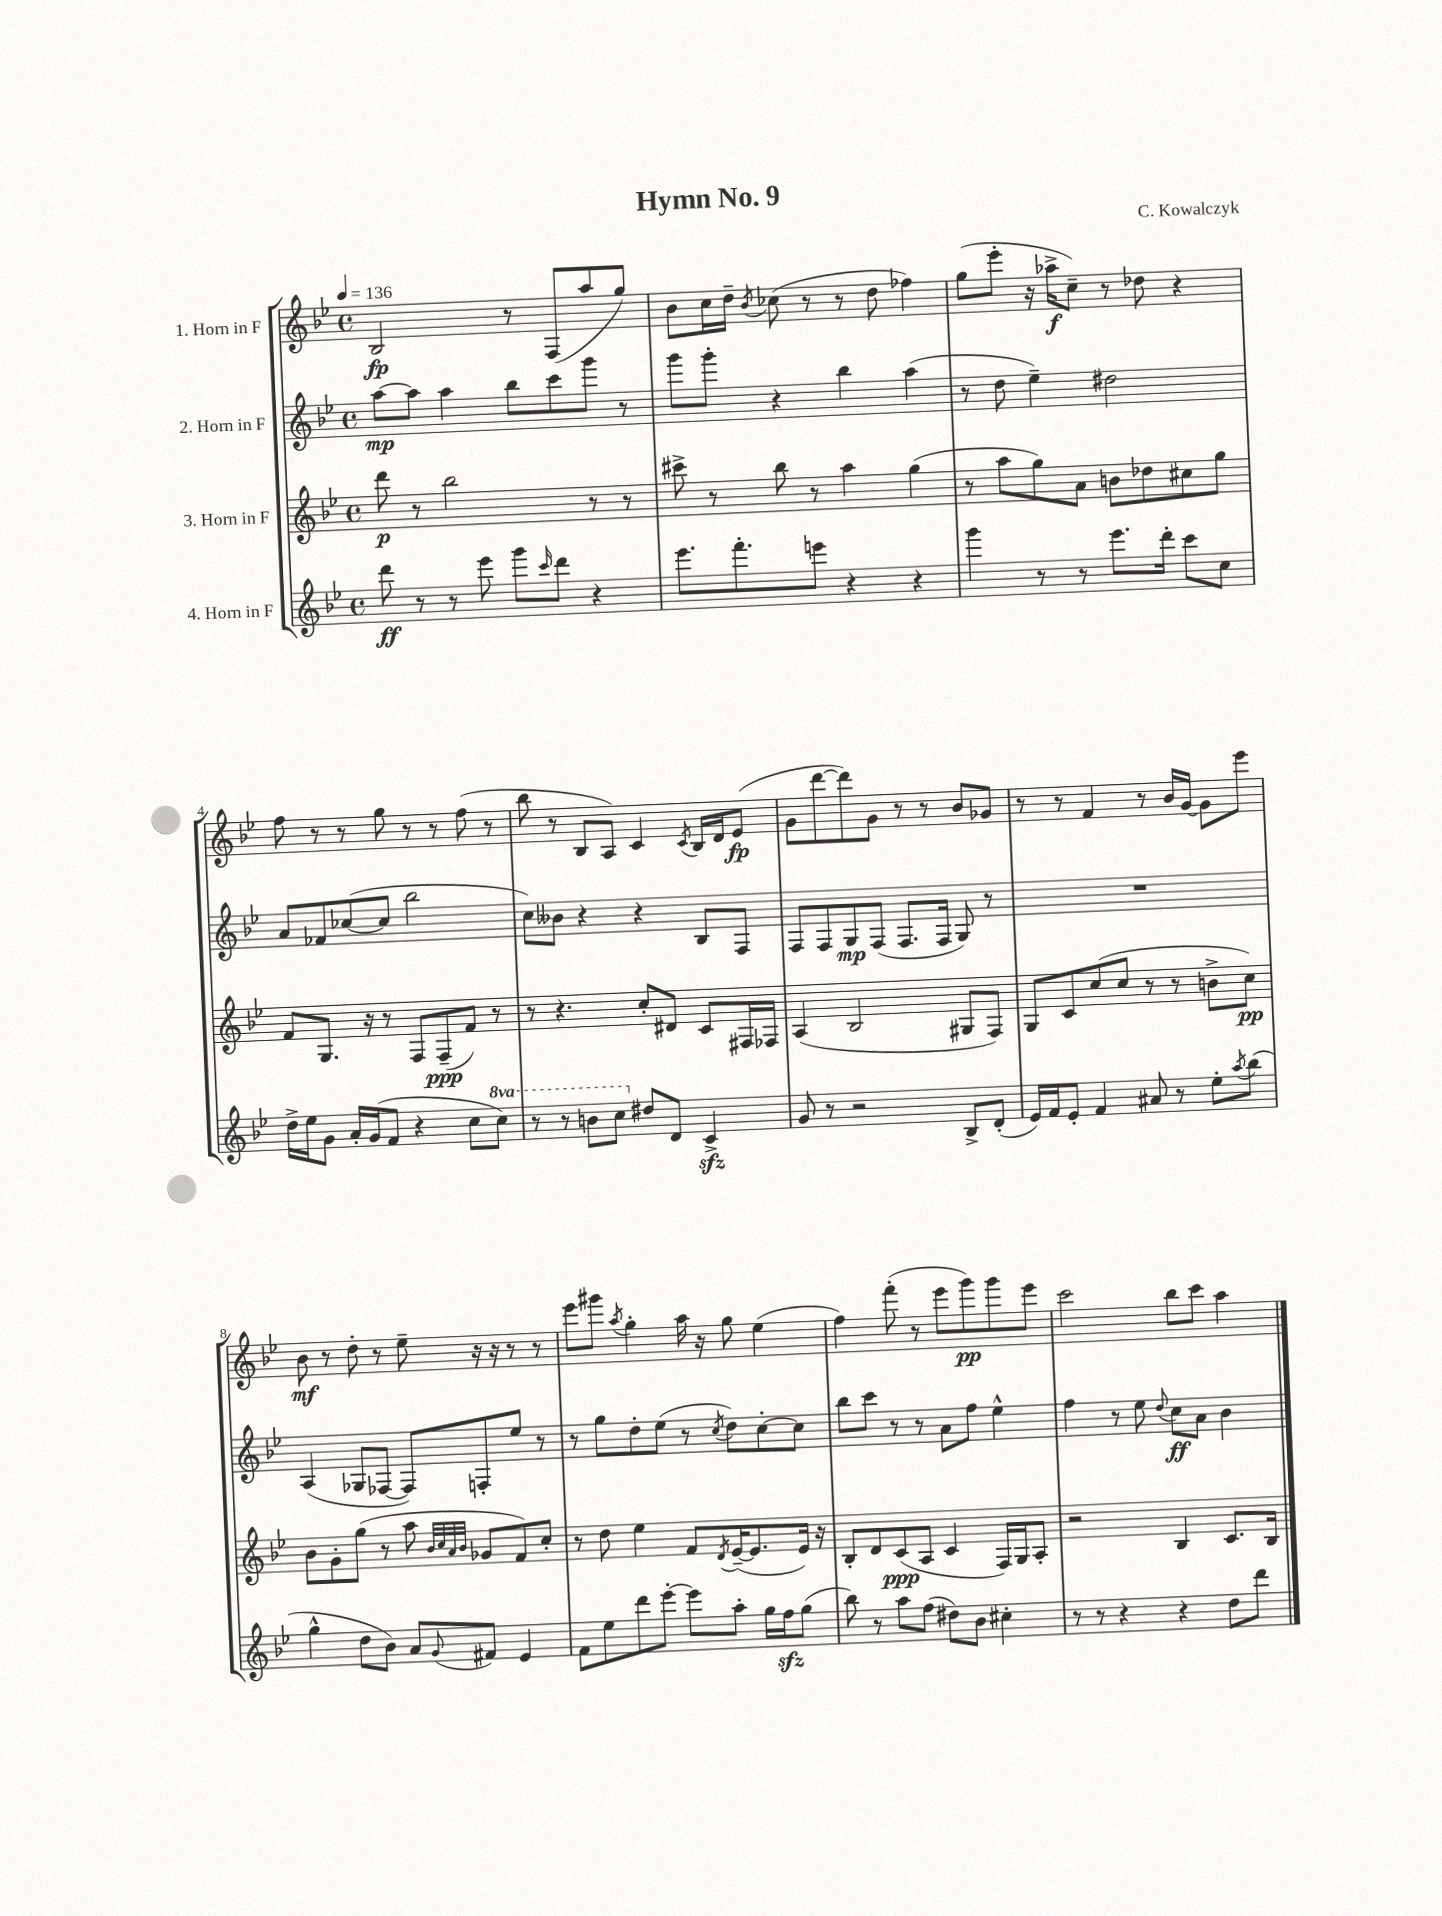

**kern	**kern	**kern	**kern
*staff4	*staff3	*staff2	*staff1
*clefG2	*clefG2	*clefG2	*clefG2
*k[b-e-]	*k[b-e-]	*k[b-e-]	*k[b-e-]
*M4/4	*M4/4	*M4/4	*M4/4
*met(c)	*met(c)	*met(c)	*met(c)
*MM136	*MM136	*MM136	*MM136
8ddd	8ddd	[8aa	2B-
8r	8r	8aa]	.
8r	2bb-	4aa	.
8eee-	.	.	.
8ggg	.	8bb-	8r
16qqccc	.	.	.
8ddd	.	8ccc	(8F
4r	8r	8ggg	8aa
.	8r	8r	8gg)
=	=	=	=
8.eee-	8ccc#^	8ggg	8b-
.	8r	8ggg'	16cc
8.fff'	.	.	16dd~
.	.	.	8qb-
.	8bb-	4r	(8cc-
8eee	8r	.	8r
4r	4aa	4bb-	8r
.	.	.	8dd
4r	(4gg	(4aa	4ff-)
=	=	=	=
4ggg	8r	8r	(8gg
.	8aa	8dd	8eee-'
8r	8gg)	4ee-~)	16r
.	.	.	16aa-^
8r	8a	.	8cc~)
8.eee-	8b	2dd#	8r
.	8dd-	.	8dd-
16ddd'	.	.	.
8ccc	8cc#	.	4r
8cc	8gg	.	.
=	=	=	=
16dd^	8f	8a	8ff
16ee-	.	.	.
8g	8.G	8f-	8r
16a'	.	([8cc-	8r
(16g	16r	.	.
8f	8r	8cc-]	8gg
4r	8F	2bb-	8r
.	(8F~	.	8r
8cc	8f)	.	(8ff
8ccc)	8r	.	8r
=	=	=	=
8r	8r	8cc)	8bb-
8r	4.r	8b--	8r
8bb	.	4r	8B-
8ccc	.	.	8A)
8dd#	8cc'	4r	4c
8d	8d#	.	.
.	.	.	8qc
4c^	8c	8B-	16B-
.	.	.	16d
.	16F#	8F	(8e-
.	16F-	.	.
=	=	=	=
8g	(4A	8F	8g
8r	.	8F	[8ddd
2r	2B-	8G	8ddd])
.	.	(8F	8g
.	.	8.F	8r
.	.	.	8r
.	.	16F	.
8B-^	8G#	8G)	8b-
(8d'	8F)	8r	8g-
=	=	=	=
16e-)	8G	1r	8r
16f	.	.	.
8e-'	8c	.	8r
4f	(8cc	.	4f
.	8cc	.	.
8a#	8r	.	8r
8r	8r	.	16b-
.	.	.	[16g
8ee-'	8b^	.	8g]
8qaa	.	.	.
(8bb-	8cc)	.	8eee-
=	=	=	=
4gg^^	8b-	(4A	8b-
.	8g'	.	8r
8dd	(8gg	8G-	8dd'
8b-)	8r	[8F-	8r
8a	8aa	8F-])	8ee-~
.	32qqb-	.	.
.	32qqcc	.	.
.	32qqa	.	.
8qqg	32qqb-	.	.
8f#	8g-	8F'	16r
.	.	.	16r
4e-	8f)	8ee-	8r
.	8cc'	8r	8r
=	=	=	=
8f	8r	8r	8eee-
8ee-	8dd	8gg	8ggg#
.	.	.	8qaa
8ddd	4ee-	8dd'	4gg'
[8eee-'	.	(8ee-	.
8eee-]	8f	8r	16aa
.	.	.	16r
.	8qd	8qcc	.
8aa'	([16e-~	8dd)	8gg
.	8.e-]	.	.
16gg	.	[8cc'	(4ee-
16ff	.	.	.
(8gg	16e-)	8cc]	.
.	16r	.	.
=	=	=	=
8bb-)	8B-'	8bb-	4ff)
8r	8d	8ccc	.
8aa	(8c	8r	(8fff'
(8ff	8A	8r	8r
8dd#)	4c	8a	8eee-
8b-	.	8ff	8ggg)
4cc#'	16F)	4ee-^^	8ggg
.	16G	.	.
.	8A'	.	8eee-
=	=	=	=
8r	2r	4ff	2ccc
8r	.	.	.
4r	.	8r	.
.	.	8ee-	.
.	.	8qqdd	.
4r	4B-	8cc	8bb-
.	.	8a	8ccc
8dd	8.c	4b-	4aa
8ddd	.	.	.
.	16B-	.	.
==	==	==	==
*-	*-	*-	*-
